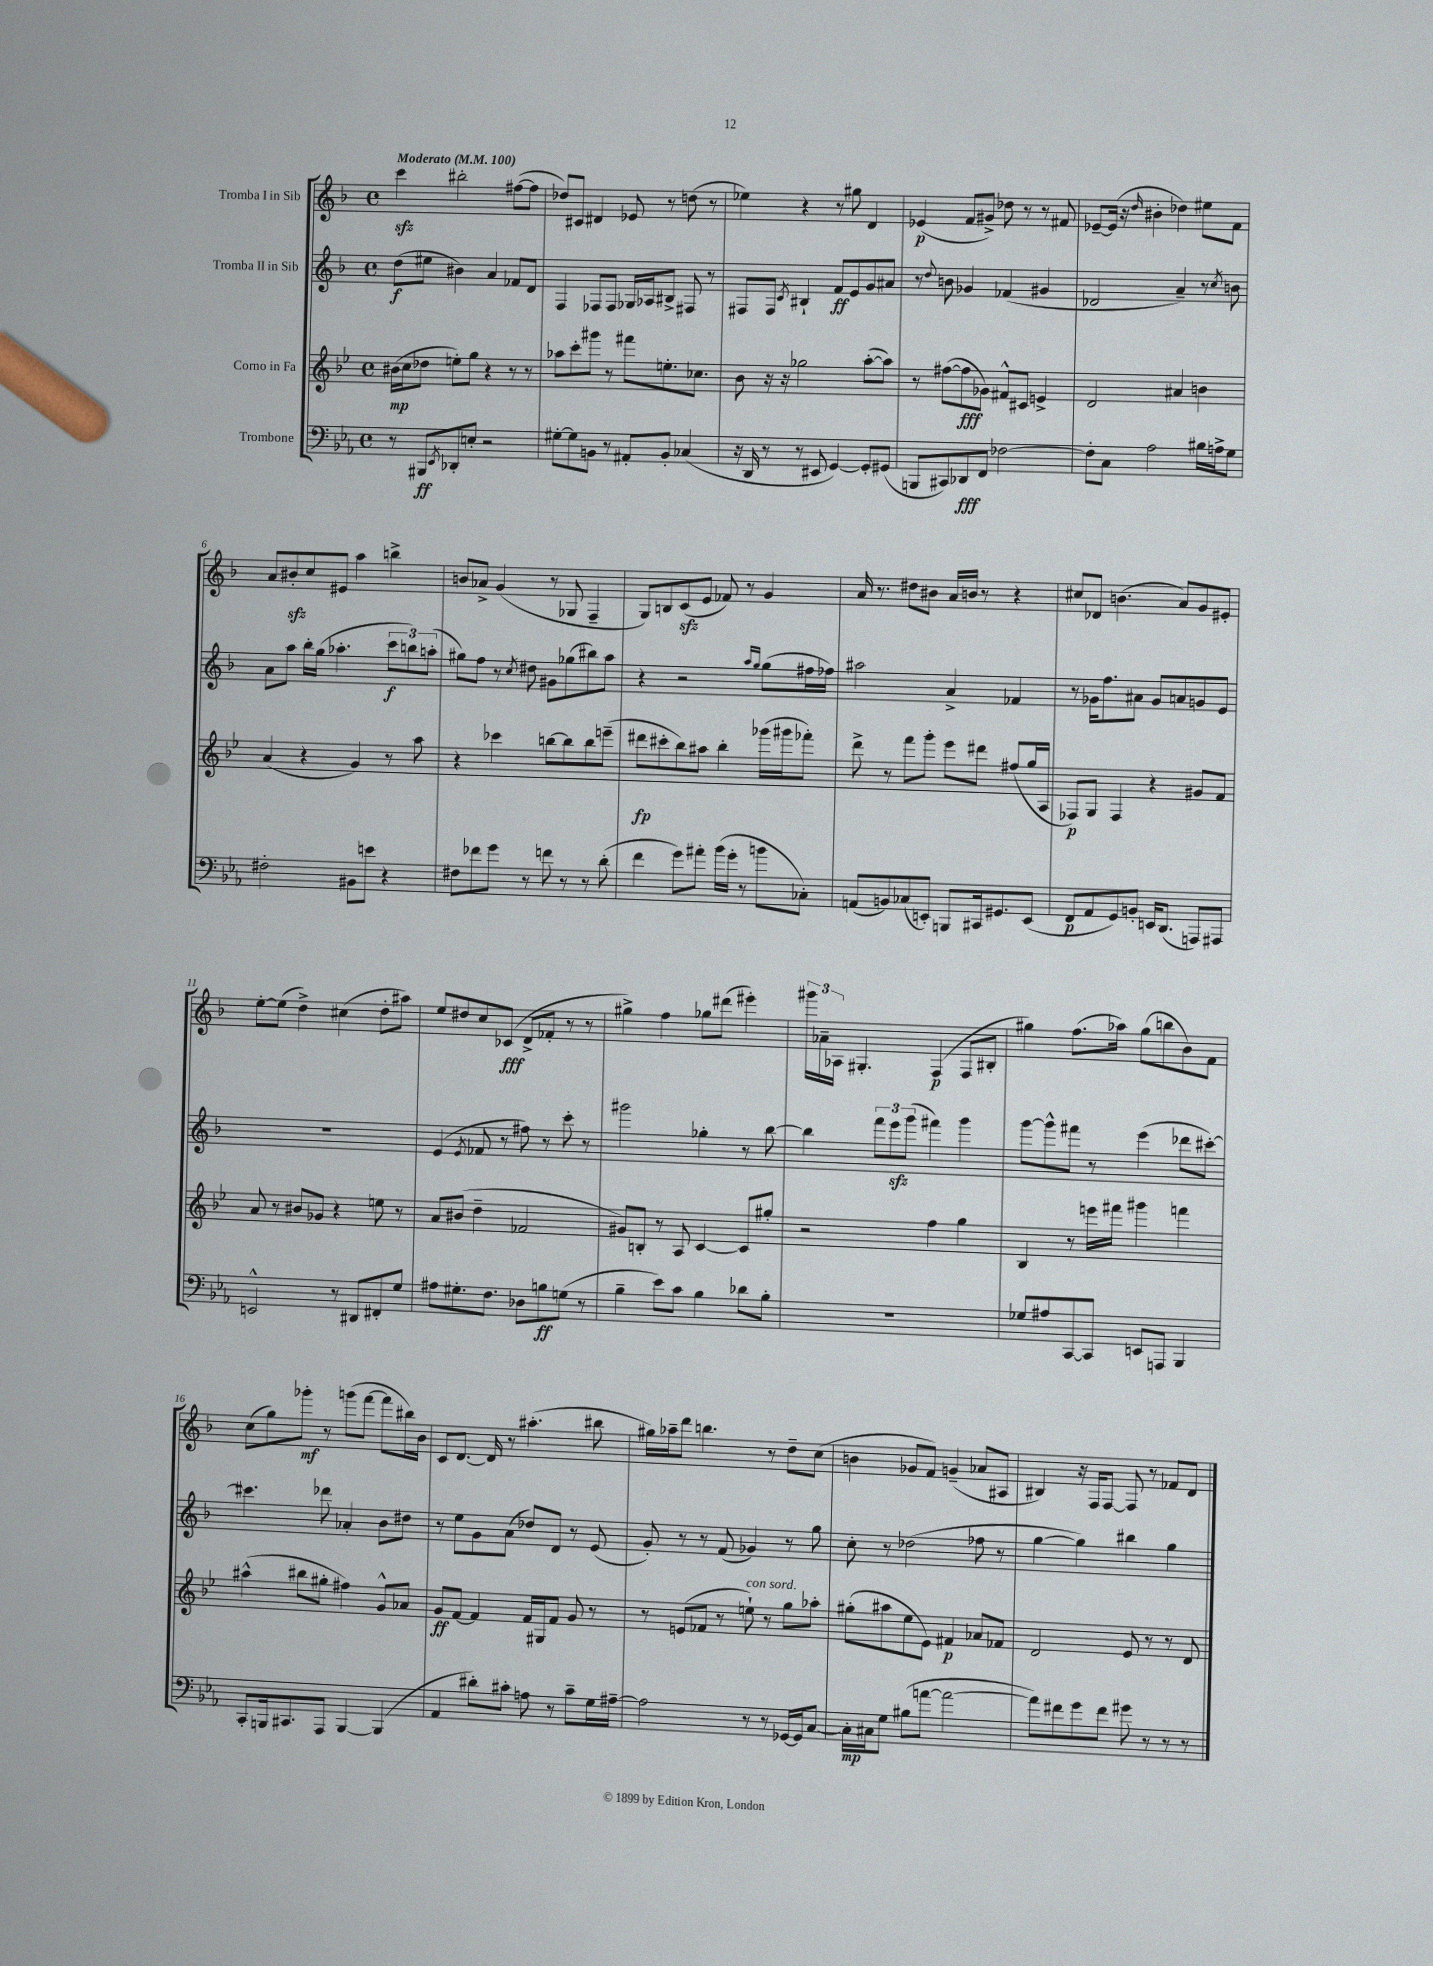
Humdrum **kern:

**kern	**kern	**kern	**kern
*staff4	*staff3	*staff2	*staff1
*clefF4	*clefG2	*clefG2	*clefG2
*k[b-e-a-]	*k[b-e-]	*k[b-]	*k[b-]
*M4/4	*M4/4	*M4/4	*M4/4
*met(c)	*met(c)	*met(c)	*met(c)
*MM100	*MM100	*MM100	*MM100
8r	(16b#	(8dd	4ccc
.	16cc	.	.
8BBB#	8dd-	8ee#	.
8qEE-	.	.	.
8DD-'	8ee')	4b#)	2bb#'
8E'	8gg	.	.
2r	4r	4a	.
.	8r	8f-	([8ff#
.	8r	8d	8ff#]
=	=	=	=
[8G#'	8aa-	4F	8dd-)
8G#]	8ccc'	.	8c#
8BB	8ggg#	8F-	4d#
8r	8r	8F-	.
8AA#'	8fff#	16G-	8e-
.	.	16A-	.
8BB'	8.ee'	8B#^	8r
(4C-	.	8F#	(8dd
.	8.cc-	.	.
.	.	8r	8r
=	=	=	=
16r	8b-	8F#	4ee-)
16DD	.	.	.
8r	16r	8F#	.
.	16r	.	.
.	.	8qc	.
8r	2gg-	4B#`	4r
8EE#	.	.	.
[4GG)	.	8f	8r
.	.	8e	8gg#
8GG']	([8aa'	8g	4d
(8GG#	8aa])	8a#	.
=	=	=	=
8BBB	8r	8r	(4e-
.	.	8qqdd	.
8CC#)	([8ff#	8b	.
8DD-	8ff#]	4g-	8f
8FF	8g-)	.	8g#^)
[2F-	8f#^^	(4f-	8dd-
.	8c#	.	8r
.	4e^	4g#	8r
.	.	.	8f#
=	=	=	=
8F-']	2d	2d-	[8e-~
8C	.	.	(16e-]
.	.	.	16r
.	.	.	16qqdd
2A-	.	.	4b#'
.	4a#	4a~)	4dd-)
16B#	4b	8r	8ee#
16A^	.	.	.
.	.	8qcc	.
8G	.	8b	8f
=	=	=	=
2F#'	(4a	8a	8a
.	.	8aa	8b#'
.	4r	16bb-'	8cc
.	.	(16gg	.
.	.	4.aa-'	8e#
8BB#	4g)	.	4aa
8e	.	.	.
4r	8r	12ccc	4bb^
.	.	12bb)	.
.	8aa	.	.
.	.	(12aa'	.
=	=	=	=
8F#	4r	8gg#)	8b
8f-	.	8ff	8a-^
8g	4ccc-	8r	(4g
.	.	8qcc	.
8r	.	8dd#	.
8f	[8bb	8g#	8r
8r	8bb]	(8gg-	8G-
8r	8bb	8bb#)	4F~
(8d'	(8eee~	8aa	.
=	=	=	=
4f	8ddd#	4r	8G)
.	8ccc#'	.	8B
8g)	8bb-)	2r	(8c
8a#'	8aa#	.	8e
(16b-	4bb-'	.	8f-)
16g'	.	.	.
8r	.	.	8r
.	.	16qqaa	.
.	.	16qqgg	.
8b	(16ggg-	(8gg	4g
.	16ggg#	.	.
8C-')	8fff-')	16ff#	.
.	.	16ff-)	.
=	=	=	=
(8AA	8ddd^	2aa#	16a
.	.	.	8.r
8BB)	8r	.	.
(8C-	8fff	.	8dd#
8EE')	8ggg'	.	8b#
8BBB	8eee-	4a^	16a
.	.	.	16b
16CC#	8ddd#	.	8r
8.GG#	.	.	.
.	(8ff#	4f-	4r
(8EE	16gg	.	.
.	16A	.	.
=	=	=	=
8FF	8F-)	8r	8cc#
8AA-	8G	16g-	8d-
.	.	8.ff	.
8GG)	4F-	.	(4.b
8BB'	.	8a#	.
16EE	4r	8g-	.
(8.DD	.	.	.
.	.	8a	8a)
8AAA)	8g#	8g	8g
8AAA#	8f	8e	8e#'
=	=	=	=
2EE^^	8a	1r	[8ee'
.	8r	.	(8ee]
.	8b#	.	4dd^)
.	8g-	.	.
8r	4r	.	(4cc#
8DD#	.	.	.
8FF#'	8ee	.	8dd'
8G	8r	.	8aa#)
=	=	=	=
8A#	8a	(4e	8ee
8.G#'	(8b#	.	8dd#
.	.	8qe	.
.	4dd~	8f-	8cc
8.F	.	.	.
.	.	8r	(8c-
8D-	2f-	8ff#)	8d^
8B	.	8r	8f-'
(8G	.	8ccc'	8r
8r	.	8r	8r
=	=	=	=
4B-~	8g#)	2ggg#	4gg#^)
.	8B'	.	.
8e-)	8r	.	4ff
8c	8A	.	.
4B-	[4c	4gg-'	8gg-
.	.	.	(8ddd#
8d-	8c]	8r	4eee#')
8B-'	8gg#'	[8bb-	.
=	=	=	=
1r	2r	4bb-]	24ggg#
.	.	.	24a-~
.	.	.	24A-
.	.	.	4.G#'
.	.	12fff	.
.	.	12eee	.
.	.	(12ggg	.
.	4ff	4fff#)	(4F
.	4gg	4ggg	8F
.	.	.	8B#'
=	=	=	=
8G-	4B-	[8ggg	4gg#)
8A#	.	8ggg^^]	.
[8CC	8r	8fff#	(8.ff
8CC]	16eee	8r	.
.	16fff#	.	16aa-)
8EE	4ggg#	(4eee	(8gg#
8AAA	.	.	8bb
4BBB-	4fff	8ddd-	8b-)
.	.	[8ccc#')	8f
=	=	=	=
8CC'	(4aa#^^	4.ccc#]	(8cc
16BBB	.	.	8gg)
8.CC#	.	.	.
.	8bb#	.	8ggg-'
8AAA-	8gg#'	8ddd-	8r
[4BBB	4ff#)	4a-'	(8ggg
.	.	.	[8fff
(4BBB]	8g^^	8b-	8fff]
.	8a-	8dd#	16bb#)
.	.	.	16b-
=	=	=	=
4AA-	8g	8r	8c
.	[8f	8ee	[8.d
8d#')	4f]	8g	.
.	.	.	16d]
8c#'	.	(8a	8r
8A	16f	8dd-)	(4.aa#'
.	16G#	.	.
8r	8f	8d	.
8c#~	8g	8r	.
16G	8r	(8e	8bb#
[16A#~	.	.	.
=	=	=	=
2A#]	8r	8g')	16gg#)
.	.	.	16aa-~
.	(8e	8r	8ddd
.	8f-	8r	4.bb
.	8r	(8f	.
8r	8ee`)	4g-)	.
8r	8r	.	8r
[16GG-	8gg	8r	8dd~
16GG-]	.	.	.
[8C	8aa-'	8gg	(8cc
=	=	=	=
16C']	(8gg#'	8cc'	4b
16C#	.	.	.
8G	8aa#	8r	.
(8B#	8ee-	(2dd-	8g-
[8a	8e-)	.	8f)
2a_	4f#	.	(4g~
.	8a-	8ff-	8a-
.	8f-	8r	8A#
=	=	=	=
8a])	2d	[4gg	4B#)
8f#	.	.	.
8g	.	4gg])	16r
.	.	.	16F
8f#	.	.	[8F
8g#	8e-	4bb#	8F]
8r	8r	.	8r
8r	8r	4gg	8f-
8r	8d	.	8d
==	==	==	==
*-	*-	*-	*-
